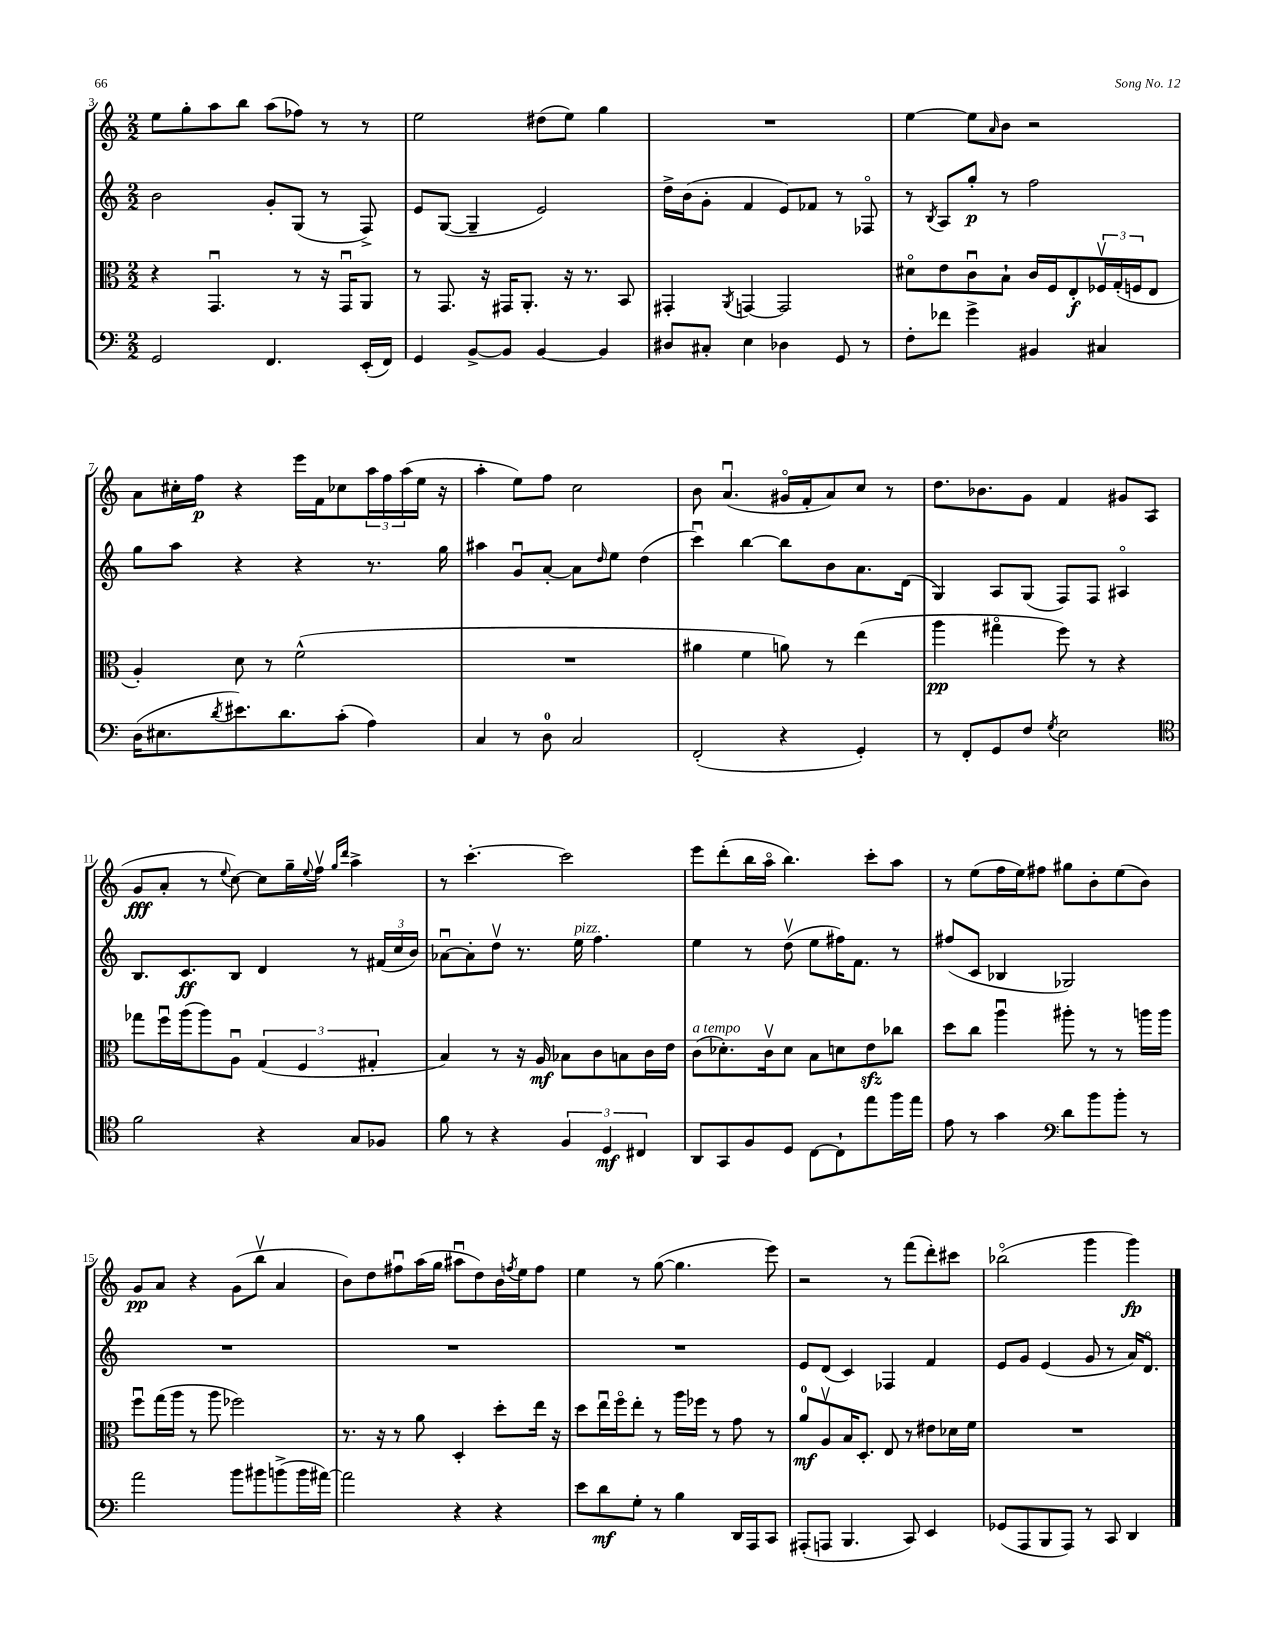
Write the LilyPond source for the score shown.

<<
\new StaffGroup <<
\new Staff = "s0" {
    \clef treble \key c \major \numericTimeSignature \time 2/2
    e''8 g''8-. a''8 b''8 a''8( fes''8) r8 r8 |
    e''2 dis''8( e''8) g''4 |
    R1 |
    e''4~ e''8 \grace { a'16 } b'8 r2 |
    a'8 cis''16-. f''16\p r4 e'''16 f'16 ces''8 \tuplet 3/2 { a''16 f''16 a''16( } e''16 r16 |
    a''4-. e''8) f''8 c''2 |
    b'8 a'4.\downbow( gis'16\flageolet f'16-. a'8) c''8 r8 |
    d''8. bes'8. g'8 f'4 gis'8 a8( |
    g'8\fff a'8-. r8 \appoggiatura { e''8 } c''8~) c''8 g''16-- \appoggiatura { e''8 } f''16\upbow \grace { g''16 d'''16 } a''4-> |
    r8 c'''4.~-. c'''2 |
    e'''8 d'''8-.( b''16 a''16\flageolet b''4.) c'''8-. a''8 |
    r8 e''8( f''16 e''16) fis''8 gis''8 b'8-. e''8( b'8) |
    g'8\pp a'8 r4 g'8( b''8\upbow a'4 |
    b'8) d''8 fis''8\downbow a''16( g''16 ais''8\downbow d''8) b'16 \acciaccatura { f''8 } e''16 f''8 |
    e''4 r8 g''8~( g''4. e'''8) |
    r2 r8 f'''8( d'''8-.) cis'''8 |
    bes''2\flageolet( g'''4 g'''4\fp) \bar "|." |
}
\new Staff = "s1" {
    \clef treble \key c \major \numericTimeSignature \time 2/2
    b'2 g'8-. g8( r8 f8->) |
    e'8 g8~( g4-- e'2) |
    d''16-> b'16( g'8-. f'4 e'8) fes'8 r8 fes8\flageolet |
    r8 \acciaccatura { b8 } a8 g''8-.\p r8 f''2 |
    g''8 a''8 r4 r4 r8. g''16 |
    ais''4 g'8\downbow a'8~-. a'8 \grace { d''16 } e''8 d''4( |
    c'''4\downbow) b''4~ b''8 b'8 a'8. d'16( |
    g4) a8 g8( f8) f8 ais4\flageolet |
    b8. c'8.\ff b8 d'4 r8 \tuplet 3/2 { fis'16( c''16 b'16) } |
    aes'8~\downbow aes'8-. d''8\upbow r8. e''16^\markup { \italic "pizz." } f''4. |
    e''4 r8 d''8\upbow( e''8 fis''16) f'8. r8 |
    fis''8( c'8 bes4 ges2) |
    R1 |
    R1 |
    R1 |
    e'8 d'8( c'4) fes4 f'4 |
    e'8 g'8 e'4( g'8 r8 a'16) d'8.\flageolet \bar "|." |
}
\new Staff = "s2" {
    \clef alto \key c \major \numericTimeSignature \time 2/2
    r4 g,4.\downbow r8 r16 g,16\downbow a,8 |
    r8 g,8. r16 gis,16 a,8.-. r16 r8. b,8 |
    gis,4-. \acciaccatura { a,8 } g,4~ g,2 |
    dis'8\flageolet e'8 c'8\downbow b8-! c'16 f16 e8-.\f \tuplet 3/2 { fes16\upbow g16-.( f16 } e8 |
    a4-.) d'8 r8 f'2-^( |
    R1 |
    ais'4 f'4 a'8) r8 e''4( |
    a''4\pp gis''4\flageolet f''8) r8 r4 |
    ges''8 f''16\downbow a''16( a''8) a8\downbow \tuplet 3/2 { g4( f4 gis4-. } |
    b4) r8 r16 a16\mf bes8 c'8 b8 c'16 e'16 |
    c'8^\markup { \italic "a tempo" }( des'8.-.) c'16\upbow des'8 b8 d'8 e'8\sfz ces''8 |
    d''8 c''8 a''4\downbow ais''8-. r8 r8 a''16 a''16 |
    f''8\downbow g''16( a''16 r8 a''8 fes''2) |
    r8. r16 r8 a'8 d4-. d''8-. e''16 r16 |
    d''8 e''16\downbow f''16\flageolet e''8-. r8 a''16 fes''16 r8 g'8 r8 |
    a'8-0\mf a8\upbow b16 d8.-. e8 r8 eis'8 des'16 f'16 |
    R1 \bar "|." |
}
\new Staff = "s3" {
    \clef bass \key c \major \numericTimeSignature \time 2/2
    g,2 f,4. e,16-.( f,16) |
    g,4 b,8~-> b,8 b,4~ b,4 |
    dis8 cis8-. e4 des4 g,8 r8 |
    f8-. fes'8 g'4-> bis,4 cis4 |
    d16( eis8. \acciaccatura { d'8 } eis'8.) d'8. c'8-.( a4) |
    c4 r8 d8-0 c2 |
    f,2-.( r4 g,4-.) |
    r8 f,8-. g,8 f8 \acciaccatura { g8 } e2 |
    \clef tenor f'2 r4 g8 fes8 |
    f'8 r8 r4 \tuplet 3/2 { f4 d4\mf cis4 } |
    a,8 g,8 f8 d8 c8~ c8-! e''8 f''16 e''16 |
    e'8 r8 g'4 \clef bass d'8 b'8 b'8-. r8 |
    a'2 b'8 bis'8 b'8->( b'16 ais'16~) |
    ais'2 r4 r4 |
    e'8 d'8\mf g8-. r8 b4 d,16 a,,16 c,8 |
    ais,,8-.( a,,8 b,,4. c,8) e,4 |
    ges,8( a,,8 b,,8 a,,8) r8 c,8 d,4 \bar "|." |
}
>>
>>
\layout { \context { \Score currentBarNumber = #3 } }
